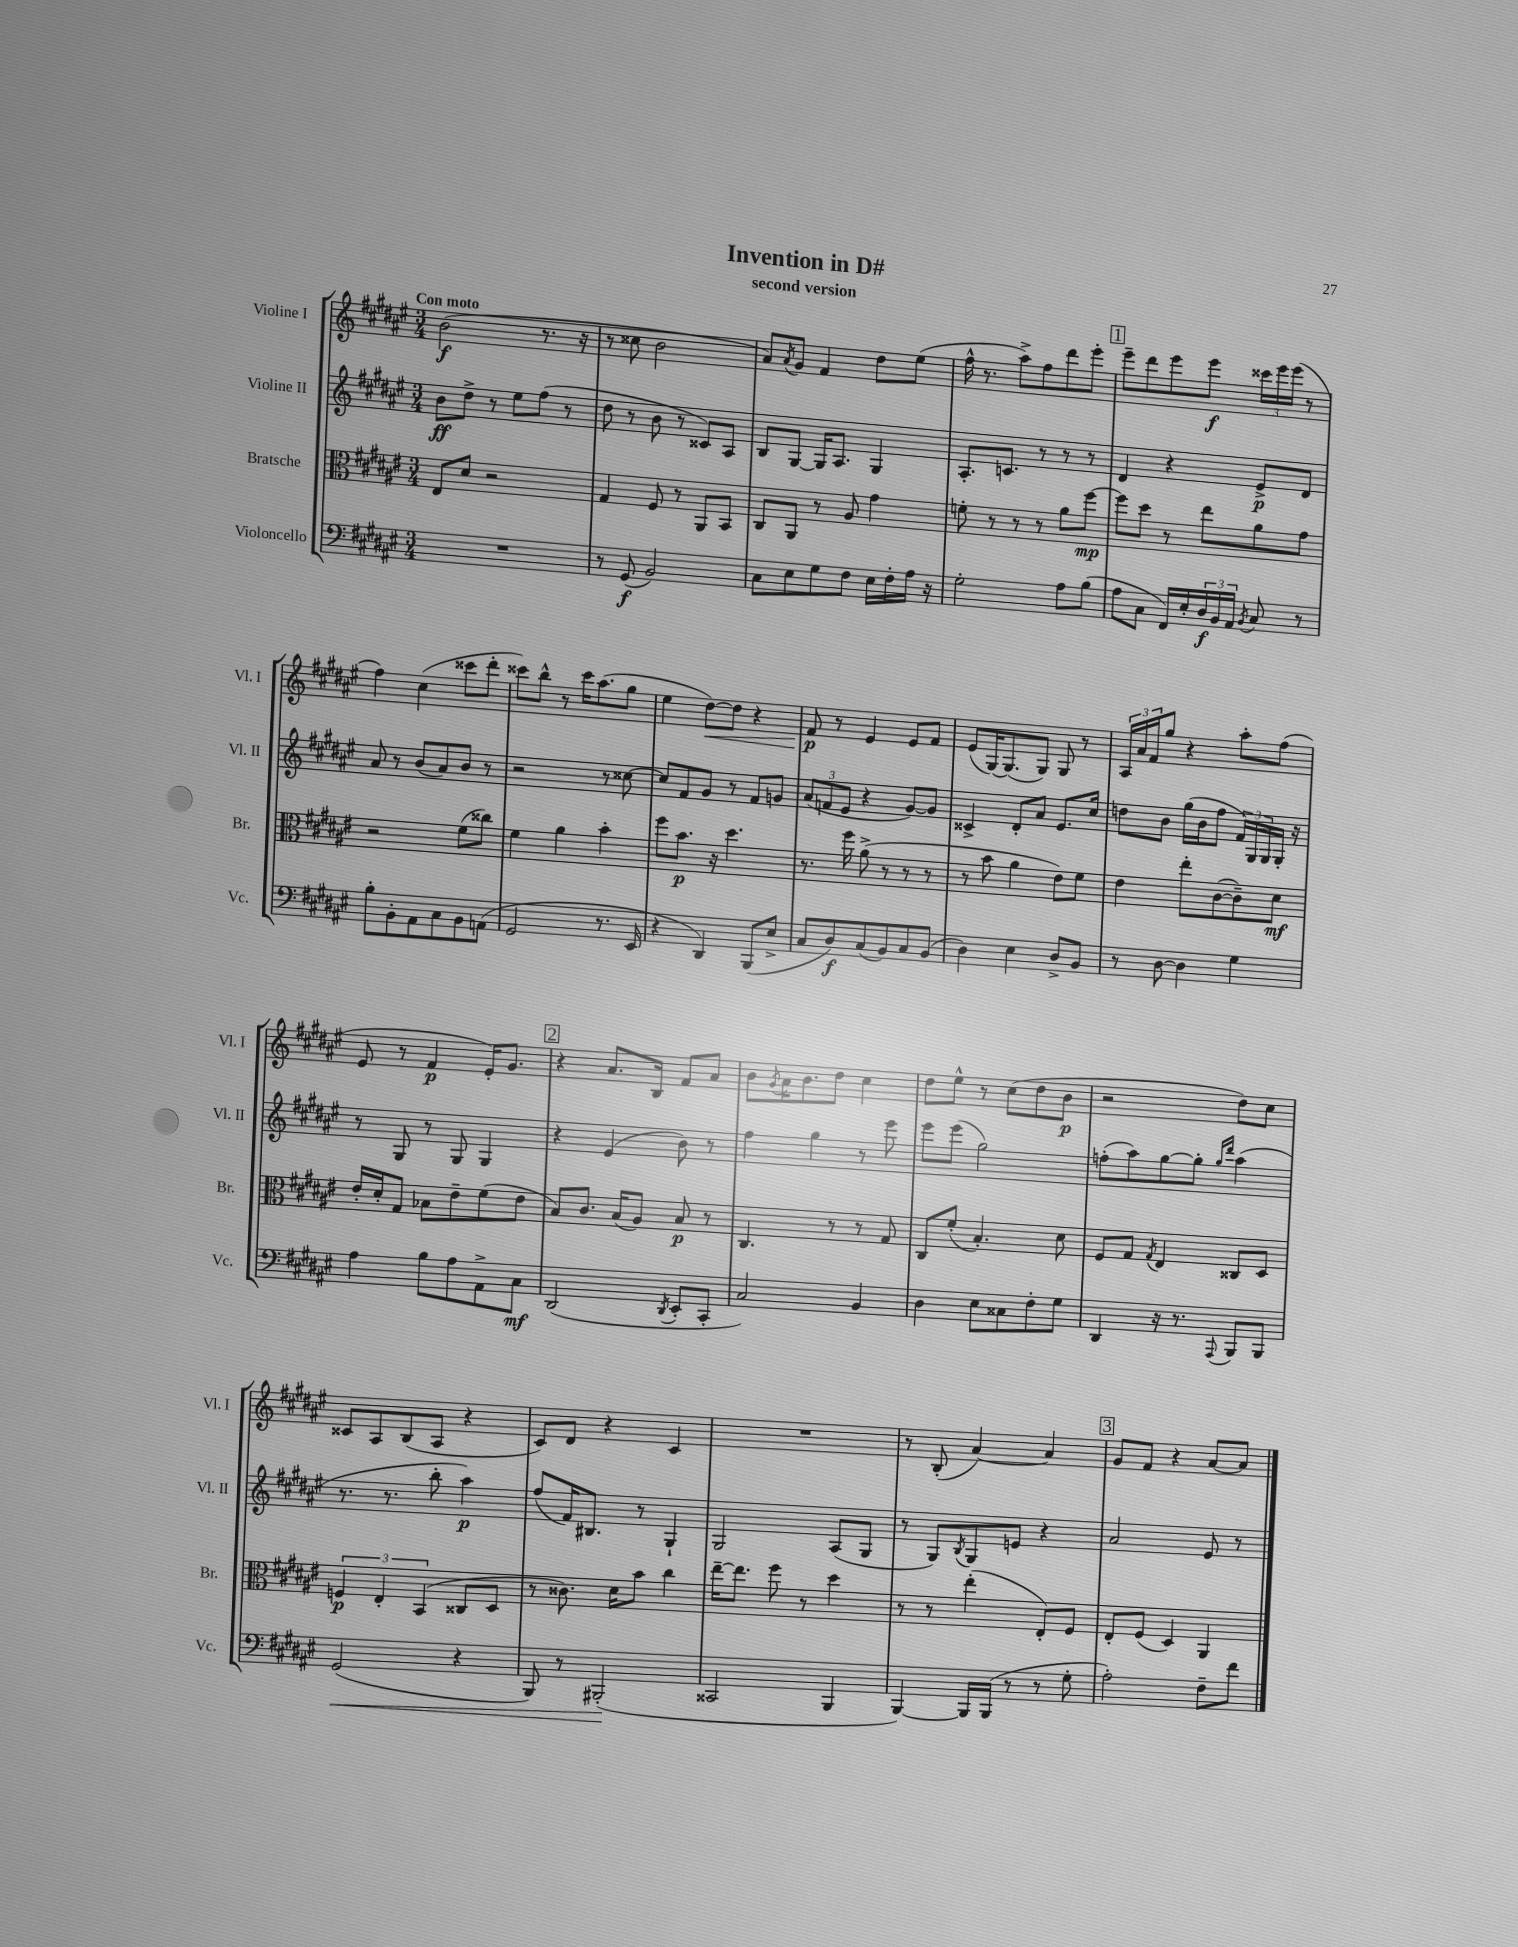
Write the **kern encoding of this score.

**kern	**kern	**kern	**kern
*staff4	*staff3	*staff2	*staff1
*clefF4	*clefC3	*clefG2	*clefG2
*k[f#c#g#d#a#e#]	*k[f#c#g#d#a#e#]	*k[f#c#g#d#a#e#]	*k[f#c#g#d#a#e#]
*M3/4	*M3/4	*M3/4	*M3/4
2.r	8E#	8b	(2b
.	8d#	8dd#^	.
.	2r	8r	.
.	.	8ee#	.
.	.	(8ff#	8.r
.	.	8r	.
.	.	.	16r
=	=	=	=
8r	4G#	8dd#	8r
(8GG#	.	8r	8cc##
2BB)	8F#	8b	2b
.	8r	8r	.
.	8AA#	8c##)	.
.	8BB	8A#	.
=	=	=	=
8C#	8C#	8B	8a#)
.	.	.	8qa#
8E#	8AA#	[8G#	8g#
8G#	8r	16G#]	4f#
.	.	8.A#	.
8F#	8A#	.	.
16E#	4g#	4G#	8dd#
16F#'	.	.	.
16A#	.	.	(8ee#
16r	.	.	.
=	=	=	=
2G#'	8f'	8.A#'	16ff#^^
.	.	.	8.r
.	8r	.	.
.	.	8.c	.
.	8r	.	8aa#^)
.	8r	8r	8ff#
8A#	8a#	8r	8ddd#
(8B	[8ff#	8r	8eee#'
=	=	=	=
8A#	8ff#]	4d#	8eee#~
8C#	8dd#	.	8ddd#
16FF#)	8r	4r	8eee#
16E#'	.	.	.
24D#	8ee#	.	8eee#
24BB	.	.	.
24AA#	.	.	.
8qBB	.	.	.
8C#	8a#	8e#^	24ccc##
.	.	.	24eee#
.	.	.	(24eee#
8r	8g#	8d#	8r
=	=	=	=
8B'	2r	8a#	4ff#)
8BB'	.	8r	.
8AA#	.	(8b	(4cc#
8C#	.	8a#)	.
8BB	(8f#	8b	8ccc##
(8AA	8cc##)	8r	8ddd#'
=	=	=	=
2GG#	4f#	2r	8ccc##)
.	.	.	8bb^^
.	4a#	.	8r
.	.	.	16ccc##
.	.	.	(8.aa#
8.r	4b'	8r	.
.	.	[8cc##	8gg#
16EE#	.	.	.
=	=	=	=
4r	8ff#	8cc##]	4ee#
.	8.b	8f#	.
4DD#)	.	8g#	[8dd#)
.	16r	.	.
.	4.dd#	8r	8dd#]
(8BBB	.	8f#	4r
8E#^	.	8g	.
=	=	=	=
8C#	8.r	(12a#	8f#
.	.	12f	.
8D#)	.	.	8r
.	.	12e#	.
.	16ff#	.	.
(8C#	(8a#^	4r	4e#
8BB)	8r	.	.
8C#	8r	[8g#)	8e#
(8BB	8r	8g#]	8f#
=	=	=	=
4D#)	8r	4c##^	(8e#
.	8b	.	[16G#)
.	.	.	(8.G#]
4E#	4a#	8d#'	.
.	.	8a#	8G#)
8D#^	8e#)	8.e#	8G#
8BB	8f#	.	8r
.	.	16cc#	.
=	=	=	=
8r	4e#	8dd	24A#
.	.	.	24a#
.	.	.	24f#
[8D#	.	8b	8gg#
4D#]	8ee#'	(16gg#	4r
.	.	16b	.
.	([8c#	8ff#	.
4G#	8c#~])	24f#)	8aa#'
.	.	24G#	.
.	.	24G#	.
.	8d#	16G#'	(8ff#
.	.	16r	.
=	=	=	=
4A#	16e#'	8r	8e#
.	16d#'	.	.
.	8G#	8G#	8r
8B	8B-	8r	4f#
8A#	8e#~	8G#	.
8AA#^	(8f#	4G#	16e#')
.	.	.	8.g#
8C#	8e#	.	.
=	=	=	=
(2DD#	8B)	4r	4r
.	8.c#	.	.
.	.	(4e#	8.a#
.	(16B	.	.
.	8A#)	.	.
.	.	.	16B
8qDD#	.	.	.
8EE#'	8B	8b)	8f#
8CC#'	8r	8r	8a#
=	=	=	=
2C#)	4.C#	4ff#	8b
.	.	.	8qg#
.	.	.	16a#
.	.	.	8.b
.	.	4gg#	.
.	8r	.	8dd#
4BB	8r	8r	4cc#
.	8G#	8eee#	.
=	=	=	=
4D#	8C#	8eee#	8dd#
.	(8f#'	(8eee#	8ee#^^
8E#	4.B')	2gg#)	8r
8C##	.	.	(8cc#
8F#'	.	.	8dd#
8G#	8d#	.	8b
=	=	=	=
4DD#	8F#	(8ff'	2r
.	8G#	8aa#)	.
.	8qG#	.	.
16r	4E#	[8gg#	.
8.r	.	.	.
.	.	8gg#']	.
.	.	16qqgg#	.
8qqAAA#	.	16qqddd#	.
8BBB	8C##	(4aa#	8dd#)
8BBB	8D#	.	8cc#
=	=	=	=
(2GG#	6F	8.r	8c##
.	.	.	8A#
.	6E#'	.	.
.	.	8.r	.
.	.	.	(8B
.	(6BB	.	.
.	.	8bb'	8A#
4r	8C##	4aa#)	4r
.	8D#	.	.
=	=	=	=
8BBB)	8r	(8ff#	8c#)
8r	8.c##)	16f#)	8d#
.	.	8.B#	.
(2BBB#'	.	.	4r
.	16d#	.	.
.	8b	8r	.
.	4cc#	4G#`	4c#
=	=	=	=
2CC##	[16ee#~	2G#	2.r
.	8.ee#]	.	.
.	8ff#	.	.
.	8r	.	.
4BBB	4dd#	(8A#	.
.	.	8G#	.
=	=	=	=
[4BBB)	8r	8r	8r
.	8r	8G#)	(8B'
.	.	8qB	.
16BBB]	(4ee#'	8G#	[4a#)
(16BBB	.	.	.
8r	.	8e	.
8r	8E#')	4r	4a#]
8G#'	8F#	.	.
=	=	=	=
2A#')	8E#'	2a#	8g#
.	(8F#	.	8f#
.	4D#)	.	4r
8F#~	4AA#	8e#	[8a#
8f#	.	8r	8a#]
==	==	==	==
*-	*-	*-	*-
